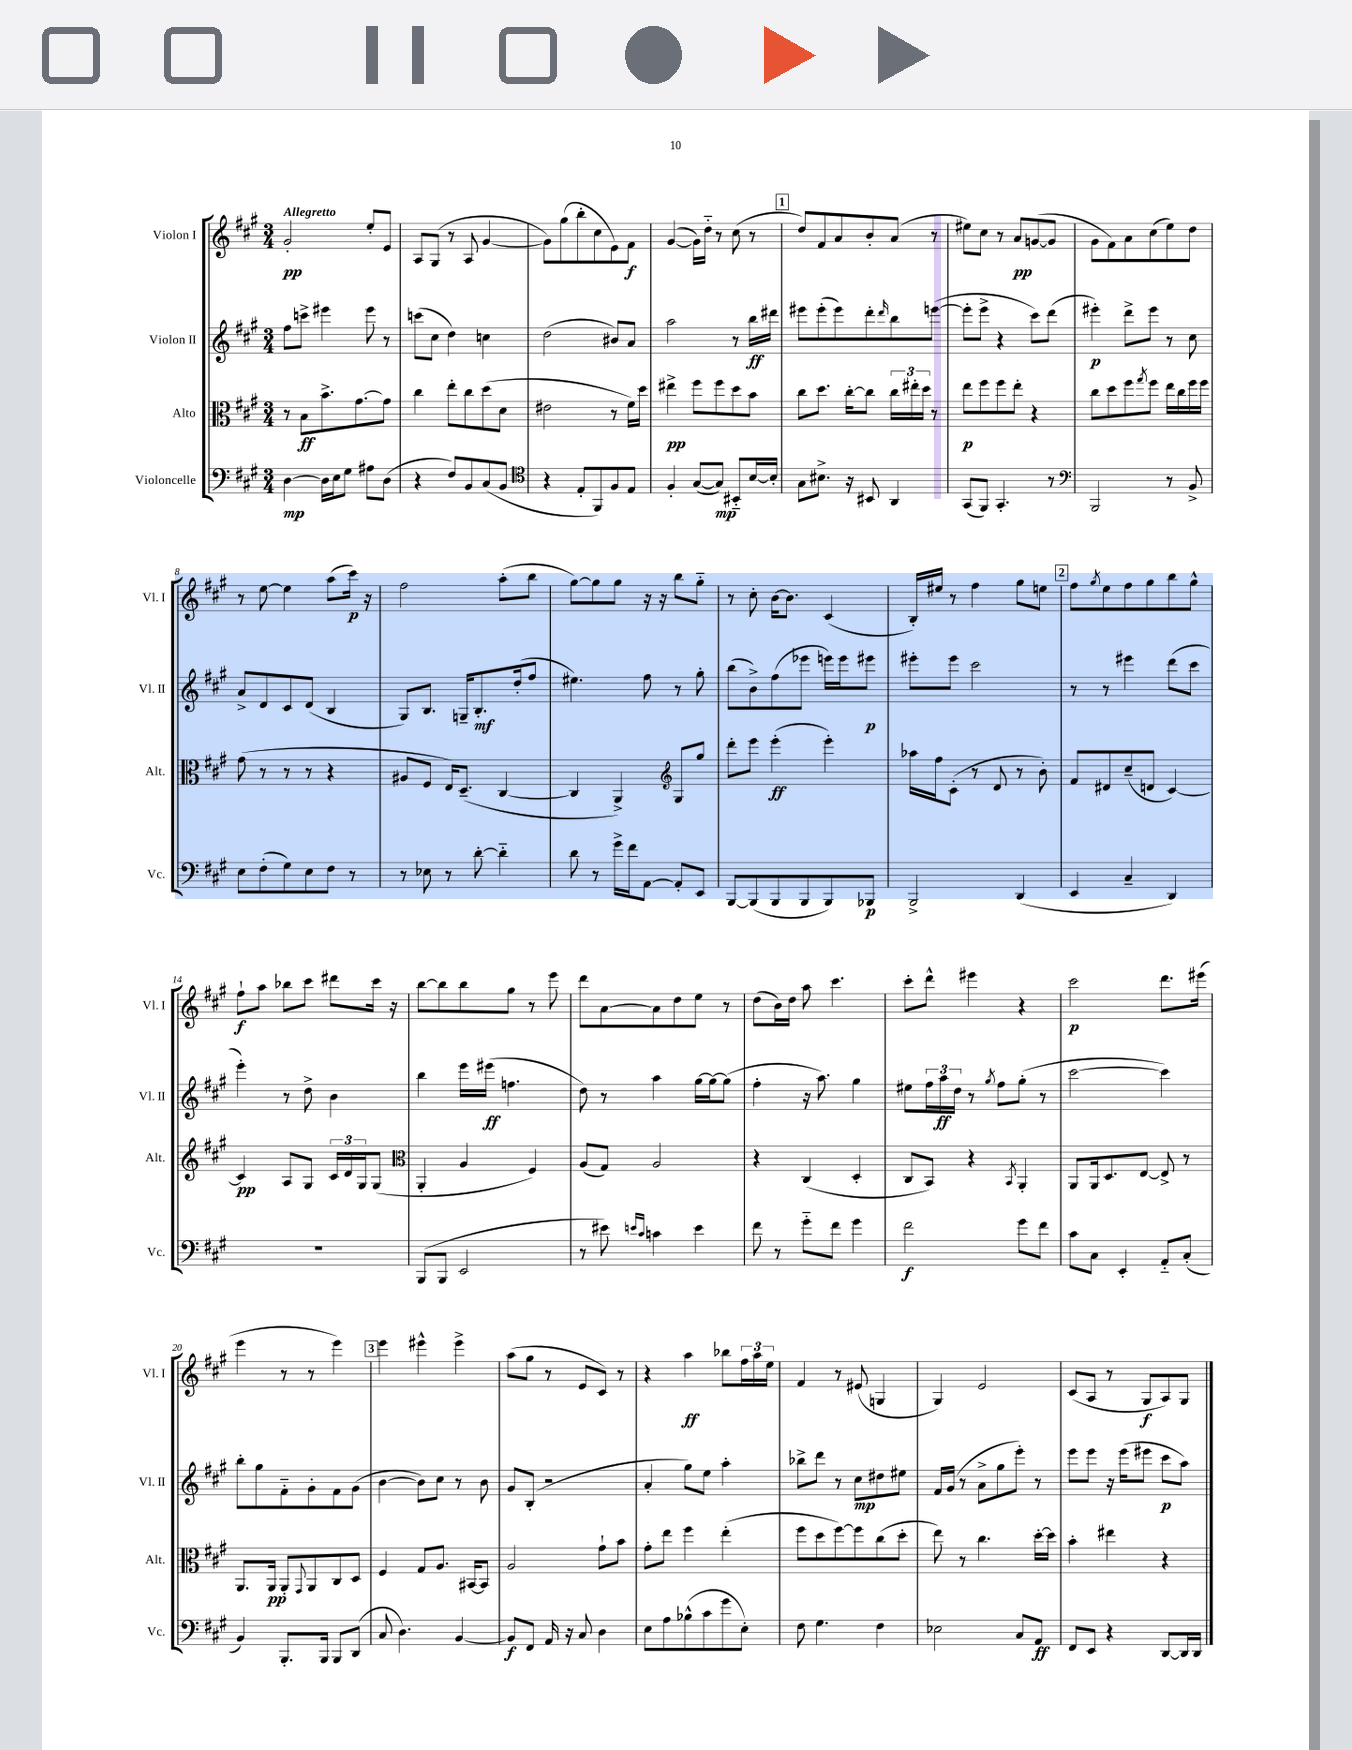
<<
\new StaffGroup <<
\new Staff = "s0" \with { instrumentName = "Violon I" shortInstrumentName = "Vl. I" } {
    \clef treble \key a \major \numericTimeSignature \time 3/4 \tempo "Allegretto"
    gis'2-.\pp e''8-. e'8 |
    a8 gis8( r8 a8 gis'4~ |
    gis'8) gis''8( b''8-. cis''8 e'8) fis'8\f |
    gis'4~( gis'16) d''16-_ r8 cis''8( r8 |
    \mark \markup { \box "1" } d''8) fis'8 a'8 b'8-. a'8( r8 |
    eis''8) cis''8 r8 a'8\pp g'8~( g'8 |
    gis'8 fis'8) a'8 cis''8( e''8) d''8 |
    r8 e''8~ e''4 a''8( cis'''16\p) r16 |
    fis''2 a''8-.( b''8 |
    gis''8~) gis''8 gis''8 r16 r16 b''8 gis''8-_ |
    r8 cis''8-. b'16~ b'8. cis'4( |
    b16-.) eis''16 r8 fis''4 gis''8 e''8 |
    \mark \markup { \box "2" } fis''8 \acciaccatura { gis''8 } e''8 fis''8 gis''8 b''8 gis''8-^ |
    fis''8-!\f a''8 bes''8 cis'''8 dis'''8 cis'''16 r16 |
    b''8~ b''8 b''8 gis''8 r8 e'''8 |
    d'''8 a'8~ a'8 d''8 e''8 r8 |
    d''8( b'16) d''16 a''8 cis'''4. |
    cis'''8-. d'''8-^ eis'''4 r4 |
    cis'''2\p d'''8. eis'''16( |
    e'''4 r8 r8 e'''4) |
    \mark \markup { \box "3" } e'''4 eis'''4-^ eis'''4-> |
    a''8( gis''8 r8 e'8 cis'8) r8 |
    r4 a''4\ff bes''8 \tuplet 3/2 { fis''16 a''16 e''16 } |
    fis'4 r8 eis'8( g4 |
    gis4) e'2 |
    cis'8( a8 r8 gis8\f a8) gis8 \bar "|." |
}
\new Staff = "s1" \with { instrumentName = "Violon II" shortInstrumentName = "Vl. II" } {
    \clef treble \key a \major \numericTimeSignature \time 3/4
    fis''8 c'''8-> eis'''4 eis'''8 r8 |
    c'''8( cis''8 d''4) c''4 |
    d''2( bis'8) a'8 |
    a''2 r8 b''16\ff dis'''16 |
    \mark \markup { \box "1" } eis'''8 eis'''8-.( eis'''8) d'''8-. \grace { d'''16 } b''8 e'''8~( |
    e'''8-. e'''8-> r4 cis'''8) d'''8( |
    eis'''4-.\p) d'''8-> eis'''8 r8 cis''8 |
    a'8-> d'8 cis'8 d'8( b4 |
    gis8) b8. g16-- b8.-.\mf d''16-.( fis''8 |
    eis''4.) fis''8 r8 gis''8-. |
    b''8( b'8->) fis''8( ees'''8 e'''16) e'''16 eis'''8\p |
    eis'''8-. eis'''8 cis'''2 |
    \mark \markup { \box "2" } r8 r8 eis'''4 d'''8( cis'''8 |
    e'''4-.) r8 d''8-> b'4 |
    b''4 e'''16 eis'''16\ff( f''4. |
    d''8) r8 a''4 gis''16~ gis''16~ gis''8( |
    fis''4-. r16 a''8.) gis''4 |
    eis''8 \tuplet 3/2 { fis''16 a''16\ff d''16 } r8 \acciaccatura { gis''8 } fis''8 gis''8-.( r8 |
    cis'''2~ cis'''4) |
    b''8-. gis''8 fis'8-_ gis'8-. fis'8 gis'8( |
    \mark \markup { \box "3" } b'4~ b'8) cis''8 r8 b'8 |
    gis'8 b8-.( r2 |
    a'4-. gis''8) e''8 a''4-. |
    bes''8-> d'''8 r8 cis''8\mp dis''8 eis''8 |
    fis'16 gis'16( r8 a'8-> gis''8 e'''8-.) r8 |
    e'''8 e'''8 r16 e'''16( eis'''8 cis'''8\p a''8) \bar "|." |
}
\new Staff = "s2" \with { instrumentName = "Alto" shortInstrumentName = "Alt." } {
    \clef alto \key a \major \numericTimeSignature \time 3/4
    r8 b8\ff b'8.-> gis'8.~ gis'8 |
    cis''4 e''8-. cis''8 d''8( d'8 |
    eis'2 r8 fis'16) d''16 |
    eis''4->\pp fis''8 fis''8 d''8 b'8 |
    \mark \markup { \box "1" } cis''8 d''8. cis''16~-. cis''8 \tuplet 3/2 { cis''16 eis''16-. d''16 } r8 |
    e''8\p fis''8 fis''8 e''8-. r4 |
    cis''8 d''8 fis''8 \acciaccatura { gis''8 } fis''8 e''16 cis''16 fis''16 fis''16 |
    gis'8( r8 r8 r8 r4 |
    ais8 fis8 e16) d8.--( cis4~ |
    cis4 a,4->) \clef treble gis8 gis''8 |
    d'''8-. e'''8 e'''4-.\ff( e'''4-.) |
    aes''16 fis''16 cis'8-.( r8 d'8 r8 b'8-.) |
    \mark \markup { \box "2" } fis'8 dis'8 cis''8--( d'8 cis'4~) |
    cis'4\pp a8 gis8 \tuplet 3/2 { cis'16 d'16 gis16 } gis8( |
    \clef alto a,4-. a4 fis4) |
    a8( gis8) a2 |
    r4 cis4( d4-. |
    cis8 b,8) r4 \acciaccatura { b,8 } a,4-. |
    a,8 a,16 d8. e8~ e8-> r8 |
    a,8. a,16\pp a,8-. \appoggiatura { gis,8 } a,8 cis8 d8 |
    \mark \markup { \box "3" } fis4 gis8 a8. bis,16~ bis,8 |
    a2 gis'8-! b'8 |
    gis'8-. e''8 fis''4 e''4-.( |
    fis''8 d''8 fis''8~) fis''8 cis''8( d''8-. |
    e''8) r8 cis''4. d''16~-. d''16 |
    b'4-. eis''4 r4 \bar "|." |
}
\new Staff = "s3" \with { instrumentName = "Violoncelle" shortInstrumentName = "Vc." } {
    \clef bass \key a \major \numericTimeSignature \time 3/4
    d4~\mp d16 e16 gis8 ais8 d8( |
    r4 fis8) b,8 cis8( b,8 |
    \clef tenor r4 e8-. fis,8) fis8 e8 |
    fis4-. gis8~( gis8\mp) bis,8-_ b16~ b16-. |
    \mark \markup { \box "1" } gis8 bis8.-> r16 bis,8 a,4 |
    gis,8( fis,8) gis,4.-. r8 |
    \clef bass b,,2 r8 b,8-> |
    e8 fis8-.( gis8) e8 fis8 r8 |
    r8 ees8 r8 d'8~-. d'4-_ |
    d'8 r8 gis'16-> fis'16 a,8~ a,8-. e,8 |
    b,,8~ b,,8( b,,8 b,,8 b,,8) bes,,8\p |
    b,,2-> d,4( |
    \mark \markup { \box "2" } e,4 cis4-- d,4) |
    R2. |
    b,,8( b,,8 e,2 |
    r8 eis'8) \grace { e'16 cis'16 } c'4 e'4 |
    fis'8 r8 gis'8-_ fis'8 gis'4 |
    fis'2\f gis'8 fis'8 |
    cis'8 cis8 e,4-. a,8-_ cis8-.( |
    b,4) b,,8.-. b,,16 b,,8 d,8( |
    \mark \markup { \box "3" } cis8 d4.) b,4~ |
    b,8\f fis,8 a,16 r16 cis8 d4 |
    e8 a8 bes8-^( cis'8 gis'8 e8-.) |
    fis8 gis4. fis4 |
    ees2 cis8 a,8\ff |
    fis,8 e,8 r4 d,8~ d,16 d,16 \bar "|." |
}
>>
>>
